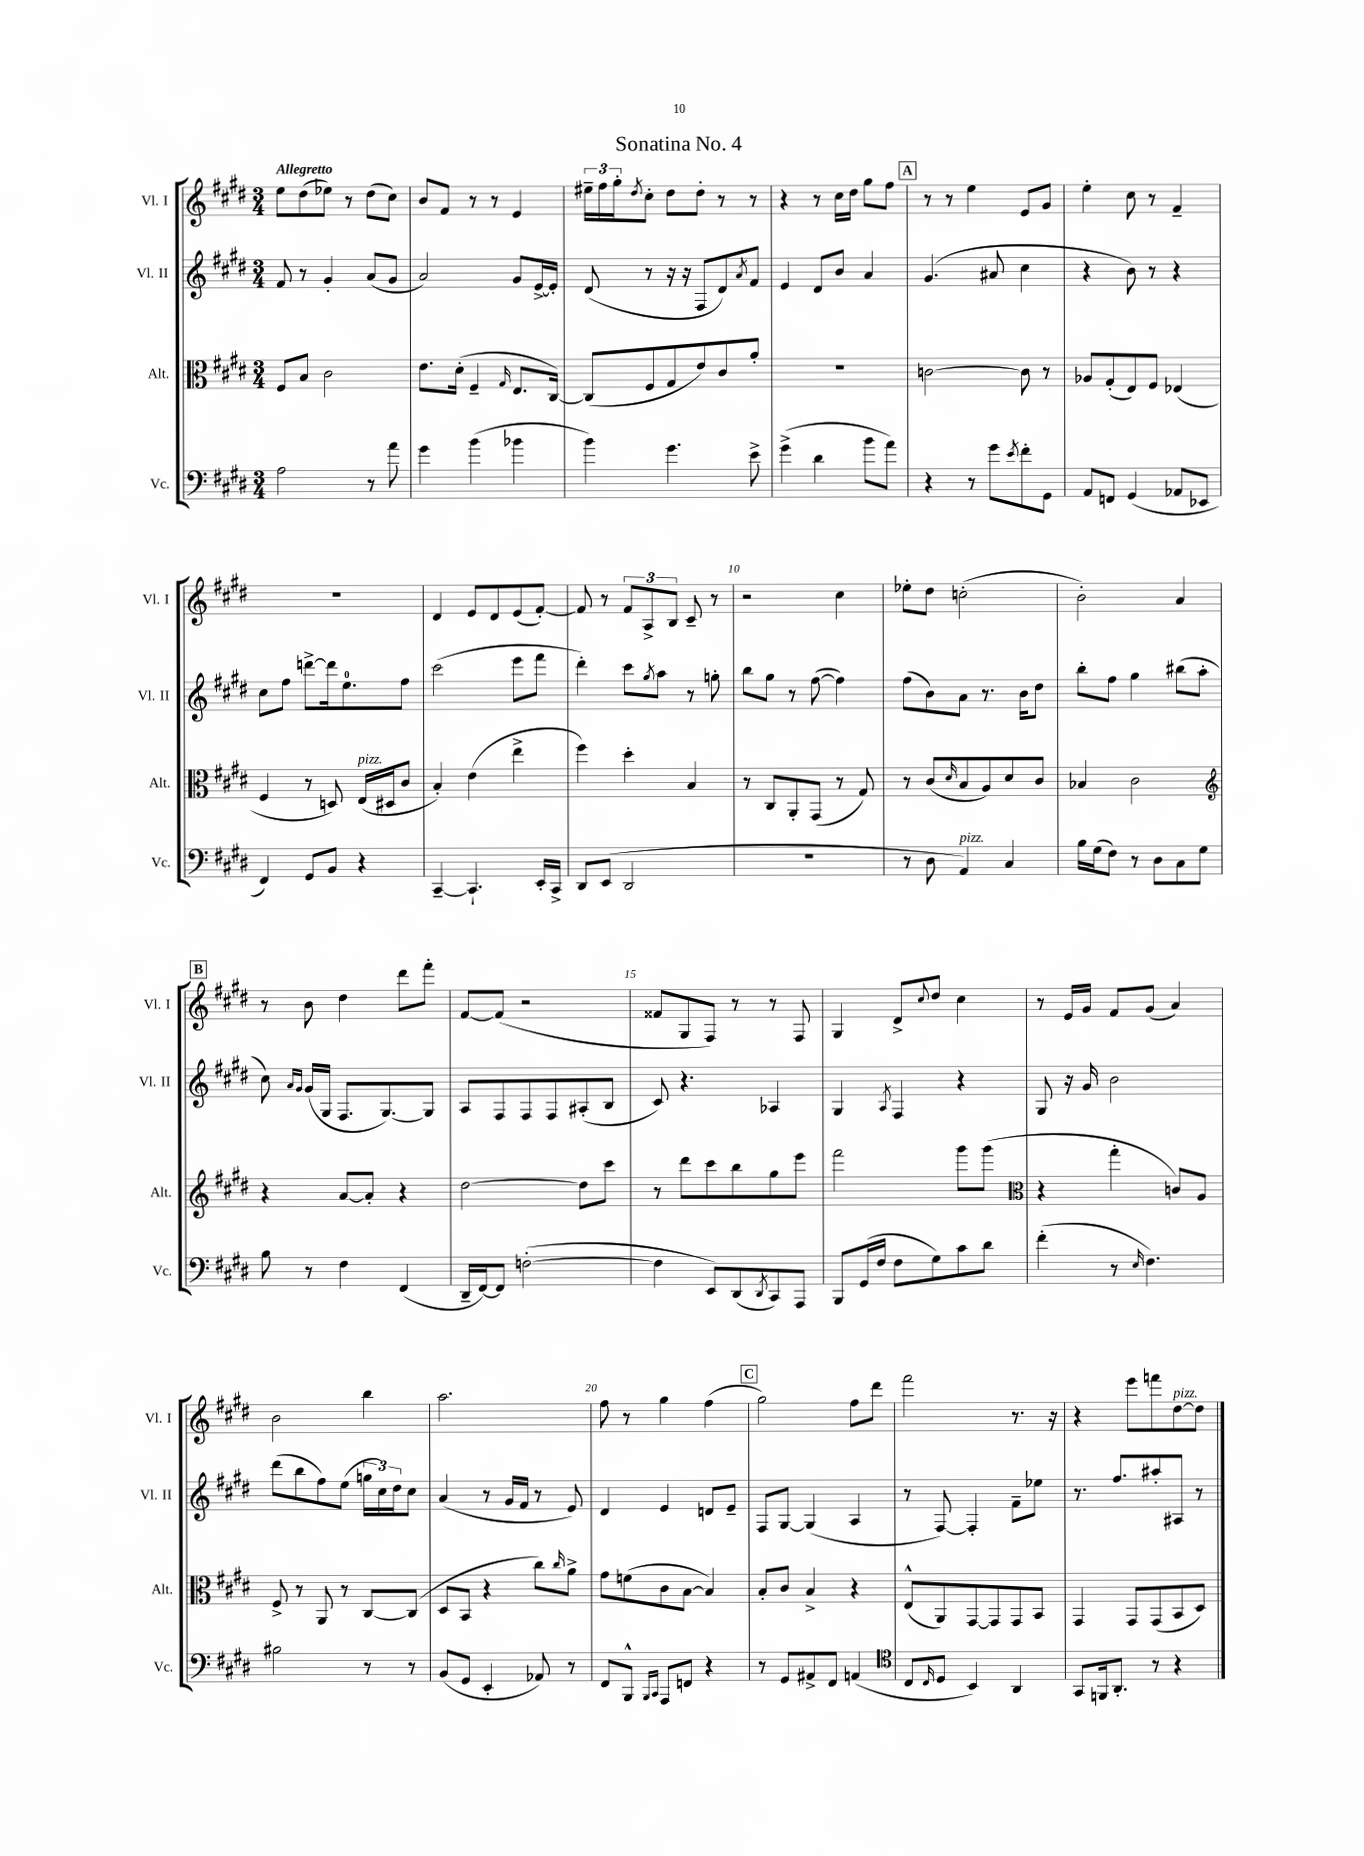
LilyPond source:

\header { title = "Sonatina No. 4" }
<<
\new StaffGroup <<
\new Staff = "s0" \with { instrumentName = "Vl. I" shortInstrumentName = "Vl. I" } {
    \clef treble \key e \major \numericTimeSignature \time 3/4 \tempo "Allegretto"
    e''8 dis''8( ees''8) r8 dis''8( cis''8) |
    b'8 fis'8 r8 r8 e'4 |
    \tuplet 3/2 { eis''16-- fis''16 gis''16-. } \acciaccatura { dis''8 } cis''8-. dis''8 dis''8-. r8 r8 |
    r4 r8 cis''16 dis''16 gis''8 fis''8 |
    \mark \markup { \box "A" } r8 r8 e''4 e'8 gis'8 |
    e''4-. cis''8 r8 fis'4-- |
    R2. |
    dis'4 e'8 dis'8 e'8( fis'8~-.) |
    fis'8 r8 \tuplet 3/2 { fis'8 a8-> b8 } cis'8-- r8 |
    r2 cis''4 |
    ees''8-. dis''8 c''2-.( |
    b'2-.) a'4 |
    \mark \markup { \box "B" } r8 b'8 dis''4 dis'''8 fis'''8-. |
    fis'8~ fis'8( r2 |
    fisis'8 gis8 fis8) r8 r8 fis8 |
    gis4 dis'8-> \appoggiatura { cis''8 } dis''8 cis''4 |
    r8 e'16 gis'16 fis'8 gis'8( a'4) |
    b'2 b''4 |
    a''2. |
    fis''8 r8 gis''4 fis''4( |
    \mark \markup { \box "C" } gis''2) fis''8 dis'''8 |
    fis'''2 r8. r16 |
    r4 e'''8 f'''8 dis''8~^\markup { \italic "pizz." } dis''8 \bar "|." |
}
\new Staff = "s1" \with { instrumentName = "Vl. II" shortInstrumentName = "Vl. II" } {
    \clef treble \key e \major \numericTimeSignature \time 3/4
    fis'8 r8 gis'4-. a'8( gis'8 |
    a'2) gis'8 e'16~-> e'16-. |
    dis'8( r8 r16 r16 fis8 dis'8) \acciaccatura { a'8 } fis'8 |
    e'4 dis'8 b'8 a'4 |
    \mark \markup { \box "A" } gis'4.( ais'8 cis''4 |
    r4 b'8) r8 r4 |
    cis''8 fis''8 d'''8~-> d'''16 e''8.-0 fis''8 |
    cis'''2( e'''8 fis'''8 |
    dis'''4-.) cis'''8 \acciaccatura { gis''8 } a''8 r8 g''8-. |
    b''8 gis''8 r8 fis''8~( fis''4) |
    fis''8( b'8) a'8 r8. b'16 dis''8 |
    b''8-. fis''8 gis''4 bis''8( a''8-. |
    \mark \markup { \box "B" } cis''8) \grace { a'16 gis'16 } gis'16( gis16 fis8. gis8.~) gis8 |
    a8 fis8 fis8 fis8 ais8-.( b8 |
    cis'8) r4. aes4 |
    gis4 \acciaccatura { a8 } fis4 r4 |
    gis8 r16 gis'16 b'2 |
    dis'''8( b''8 fis''8) e''8( \tuplet 3/2 { g''16 cis''16) dis''16 } cis''8 |
    a'4( r8 gis'16 fis'16 r8 e'8) |
    dis'4 e'4 d'8 e'8-- |
    \mark \markup { \box "C" } fis8 gis8~ gis4( a4 |
    r8 fis8~) fis4-. fis'8-- ees''8 |
    r8. fis''8. ais''8-. ais8 r8 \bar "|." |
}
\new Staff = "s2" \with { instrumentName = "Alt." shortInstrumentName = "Alt." } {
    \clef alto \key e \major \numericTimeSignature \time 3/4
    fis8 b8 cis'2 |
    e'8. dis'16-.( fis4-- \grace { gis16 } e8. cis16~) |
    cis8( fis8 gis8 e'8) cis'8 a'8-. |
    R2. |
    \mark \markup { \box "A" } c'2~ c'8 r8 |
    aes8 gis8-.( e8) fis8 ees4( |
    fis4 r8 d8) e16^\markup { \italic "pizz." }( dis16 cis'8 |
    b4-.) e'4( e''4-> |
    fis''4) dis''4-. b4 |
    r8 cis8 a,8-. gis,8( r8 gis8) |
    r8 cis'8( \grace { dis'16 } b8 a8) dis'8 cis'8 |
    bes4 cis'2 |
    \mark \markup { \box "B" } \clef treble r4 a'8~ a'8-. r4 |
    dis''2~ dis''8 cis'''8 |
    r8 dis'''8 cis'''8 b''8 gis''8 e'''8 |
    fis'''2 gis'''8 gis'''8( |
    \clef alto r4 gis''4-. c'8) a8 |
    fis8-> r8 a,8 r8 cis8~ cis8( |
    dis8 b,8 r4 cis''8) \grace { cis''16 } a'8-> |
    gis'8 f'8( cis'8 b8~ b4) |
    \mark \markup { \box "C" } b8-. cis'8 b4-> r4 |
    e8-^( a,8) gis,8~ gis,8 gis,8 b,8 |
    gis,4 gis,8 gis,8( b,8 dis8) \bar "|." |
}
\new Staff = "s3" \with { instrumentName = "Vc." shortInstrumentName = "Vc." } {
    \clef bass \key e \major \numericTimeSignature \time 3/4
    a2 r8 a'8 |
    gis'4 b'4( bes'4 |
    b'4) gis'4. e'8-> |
    gis'4->( dis'4 b'8 a'8) |
    \mark \markup { \box "A" } r4 r8 gis'8 \acciaccatura { e'8 } fis'8-. gis,8 |
    a,8 f,8 gis,4( aes,8 ees,8 |
    fis,4) gis,8 b,8 r4 |
    cis,4~-- cis,4.-! e,16-. cis,16-> |
    dis,8 e,8( dis,2 |
    R2. |
    r8 dis8 a,4^\markup { \italic "pizz." }) cis4 |
    b16 gis16( fis8) r8 dis8 cis8 gis8 |
    \mark \markup { \box "B" } b8 r8 fis4 fis,4( |
    dis,16-- fis,16~) fis,8 f2~-.( |
    f4 e,8) dis,8( \acciaccatura { dis,8 } cis,8) a,,8 |
    b,,8 gis,16( fis16 fis8 gis8) cis'8 dis'8 |
    fis'4-.( r8 \grace { e16 } fis4.) |
    bis2 r8 r8 |
    b,8( gis,8 e,4-. aes,8) r8 |
    fis,8 b,,8-^ \grace { b,,16 cis,16 } a,,8 f,8 r4 |
    \mark \markup { \box "C" } r8 gis,8 ais,8-> fis,8 a,4( |
    \clef tenor cis8 \grace { cis16 } dis8 b,4) a,4 |
    gis,8 f,16 a,8.-. r8 r4 \bar "|." |
}
>>
>>
\layout { \context { \Score \override BarNumber.break-visibility = ##(#f #t #t) barNumberVisibility = #(every-nth-bar-number-visible 5) } }
